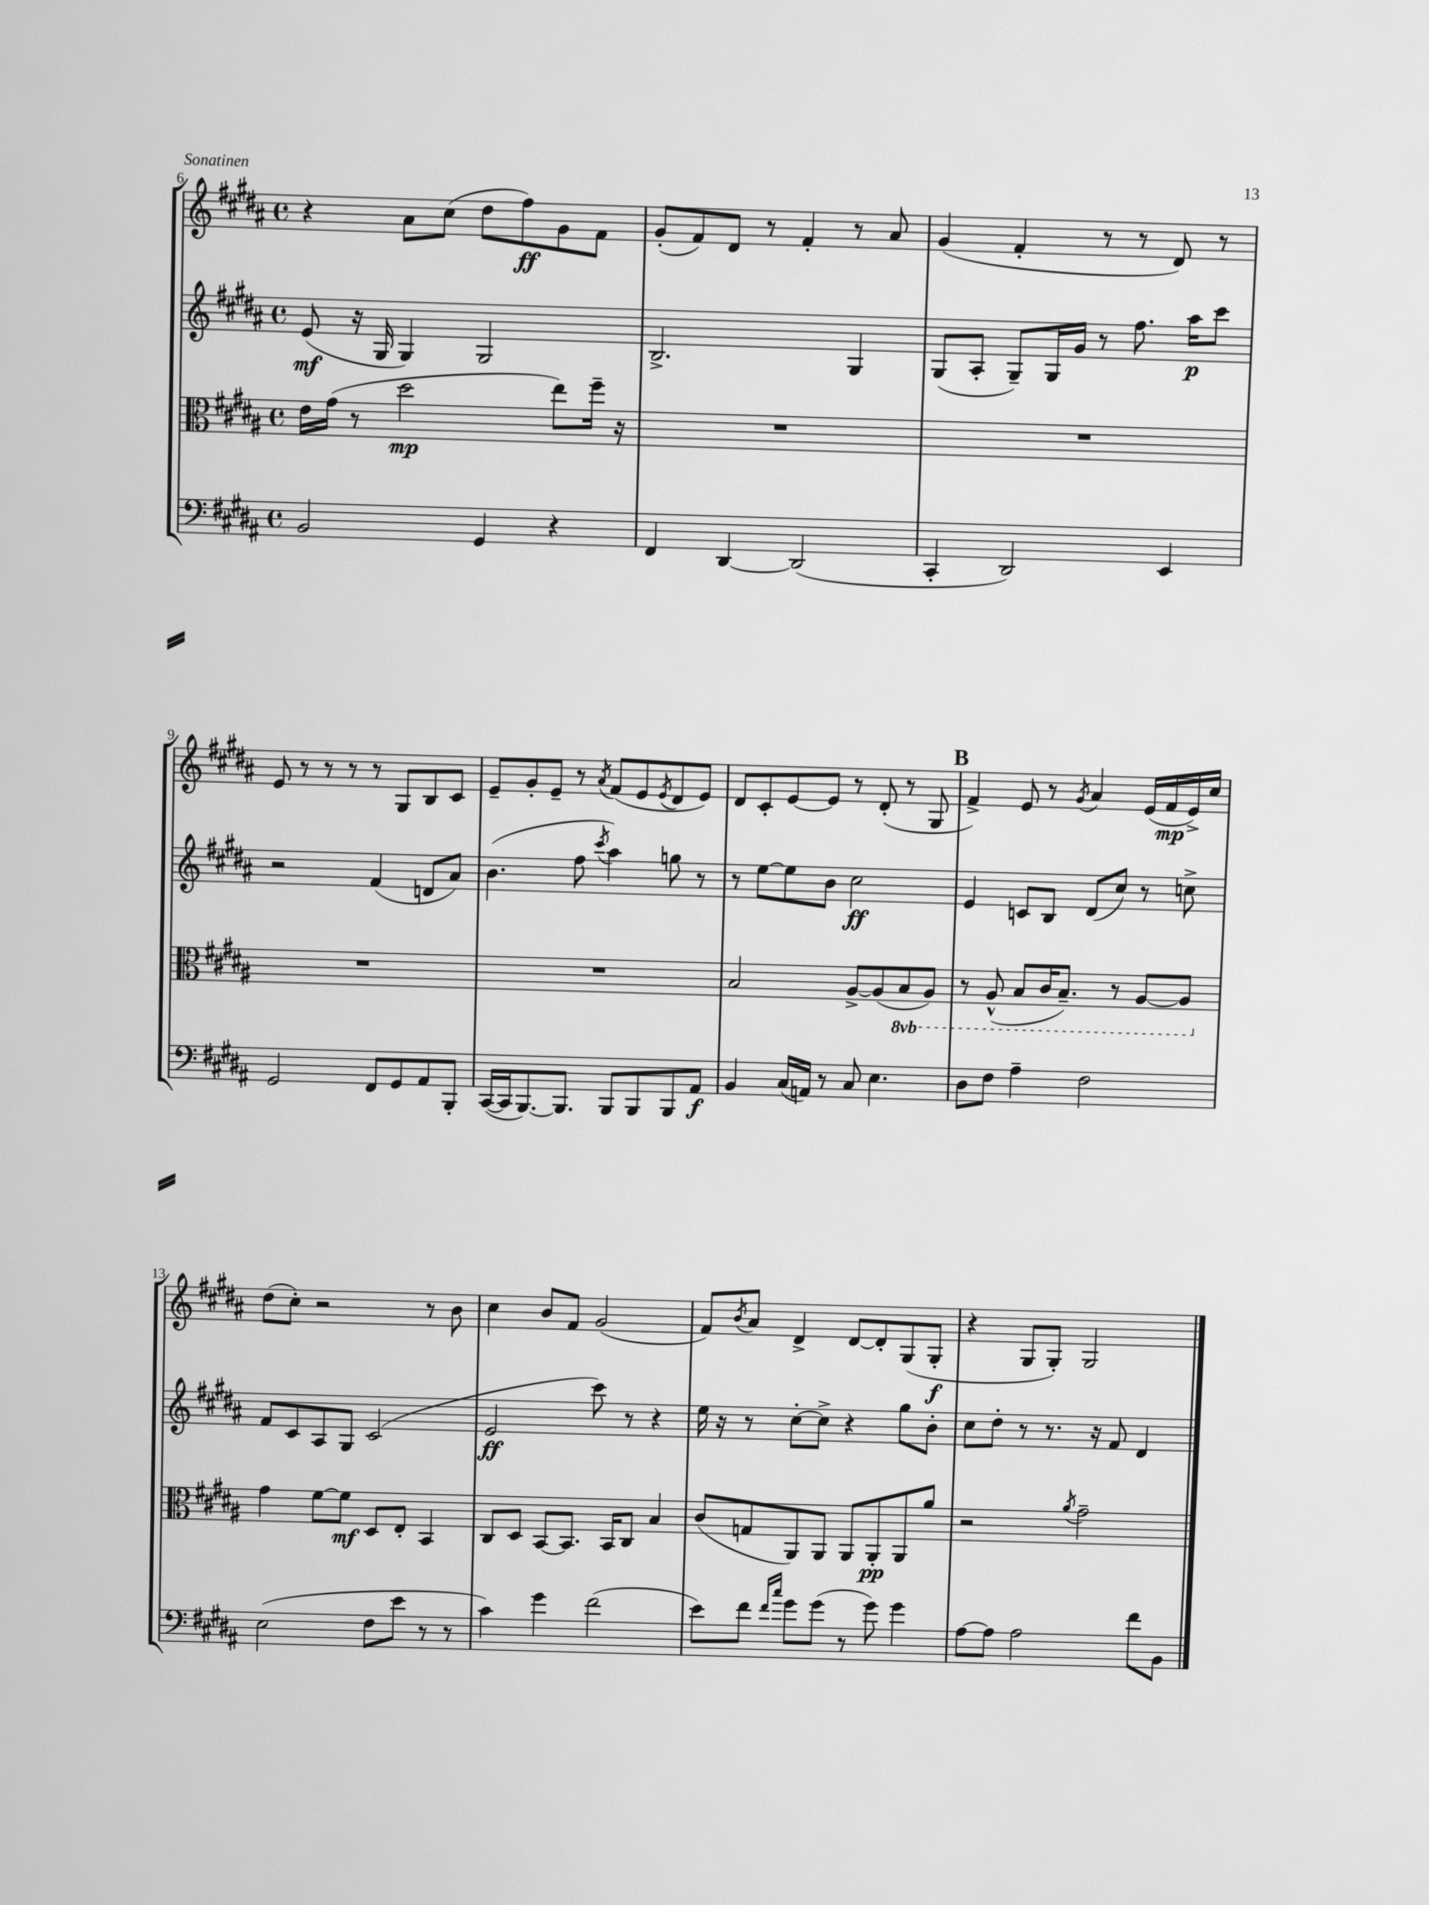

**kern	**kern	**kern	**kern
*staff4	*staff3	*staff2	*staff1
*clefF4	*clefC3	*clefG2	*clefG2
*k[f#c#g#d#a#]	*k[f#c#g#d#a#]	*k[f#c#g#d#a#]	*k[f#c#g#d#a#]
*M4/4	*M4/4	*M4/4	*M4/4
*met(c)	*met(c)	*met(c)	*met(c)
2BB	16e	(8e	4r
.	(16g#	.	.
.	8r	16r	.
.	.	16G#	.
.	2dd#	4G#)	8a#
.	.	.	(8cc#
4GG#	.	2G#	8dd#
.	.	.	8ff#)
4r	8ee)	.	8g#
.	16ff#~	.	8f#
.	16r	.	.
=	=	=	=
4FF#	1r	2.B^	(8g#'
.	.	.	8f#)
[4DD#	.	.	8d#
.	.	.	8r
(2DD#]	.	.	4f#'
.	.	4G#	8r
.	.	.	8a#
=	=	=	=
4CC#'	1r	(8G#	(4g#
.	.	8A#'	.
2DD#)	.	8G#~)	4f#'
.	.	16G#	.
.	.	16g#	.
.	.	8r	8r
.	.	8.ff#	8r
4EE	.	.	8d#)
.	.	16aa#	.
.	.	8ccc#	8r
=	=	=	=
2GG#	1r	2r	8e
.	.	.	8r
.	.	.	8r
.	.	.	8r
8FF#	.	(4f#	8r
8GG#	.	.	8G#
8AA#	.	8d	8B
8BBB'	.	8a#)	8c#
=	=	=	=
([16CC#	1r	(4.b	8e~
16CC#]	.	.	.
[8.BBB)	.	.	8g#'
.	.	.	8e~
8.BBB]	.	.	.
.	.	8ff#	8r
.	.	8qccc#	8qa#
8BBB	.	4aa#)	(8f#
8BBB	.	.	8e
.	.	.	8qe
8BBB	.	8gg	8d#
8AA#	.	8r	8e)
=	=	=	=
4BB	2B	8r	8d#
.	.	[8ee	8c#'
(16C#	.	8ee]	[8e
16AA)	.	.	.
8r	.	8b	8e]
8C#	[8A#^	2cc#	8r
4.E	(8A#]	.	(8d#'
.	8BB	.	8r
.	8AA#)	.	8G#
=	=	=	=
8D#	8r	4e	4f#^)
8F#	(8AA#^^	.	.
4A#~	8BB	8c	8e
.	16C#	8B	8r
.	8.BB~)	.	.
.	.	.	8qg#
2F#	.	(8d#	4a#
.	8r	8cc#)	.
.	[8AA#	8r	(16e
.	.	.	16f#
.	8AA#]	8cc^	16e^)
.	.	.	16cc#
=	=	=	=
(2E	4g#	8f#	(8dd#
.	.	8c#	8cc#')
.	[8f#	8A#	2r
.	8f#]	8G#	.
8F#	8D#	(2c#	.
8e	8E'	.	.
8r	4BB	.	8r
8r	.	.	8b
=	=	=	=
4c#)	8C#	2e	4cc#
.	8D#	.	.
4g#	[8BB	.	8b
.	8.BB]	.	8f#
(2f#	.	8ccc#)	(2g#
.	16BB	.	.
.	8C#	8r	.
.	4B	4r	.
=	=	=	=
8e)	(8c#	16ee	8f#)
.	.	16r	.
.	.	.	8qb
8f#	8G	8r	8a#
16qqf#	.	.	.
16qqcc#	.	.	.
8g#	8AA#)	[8cc#'	4d#^
(8g#	8AA#	8cc#^]	.
8r	8AA#	4r	[8d#
8g#)	8AA#'	.	8d#']
4g#	8AA#	8gg#	(8G#
.	8a#	8b'	8G#'
=	=	=	=
[8A#	2r	8cc#	4r
8A#]	.	8dd#'	.
2A#	.	8r	8G#
.	.	8.r	8G#')
.	8qa#	.	.
.	2g#~	.	2G#
.	.	16r	.
.	.	8f#	.
8f#	.	4d#	.
8BB	.	.	.
==	==	==	==
*-	*-	*-	*-
